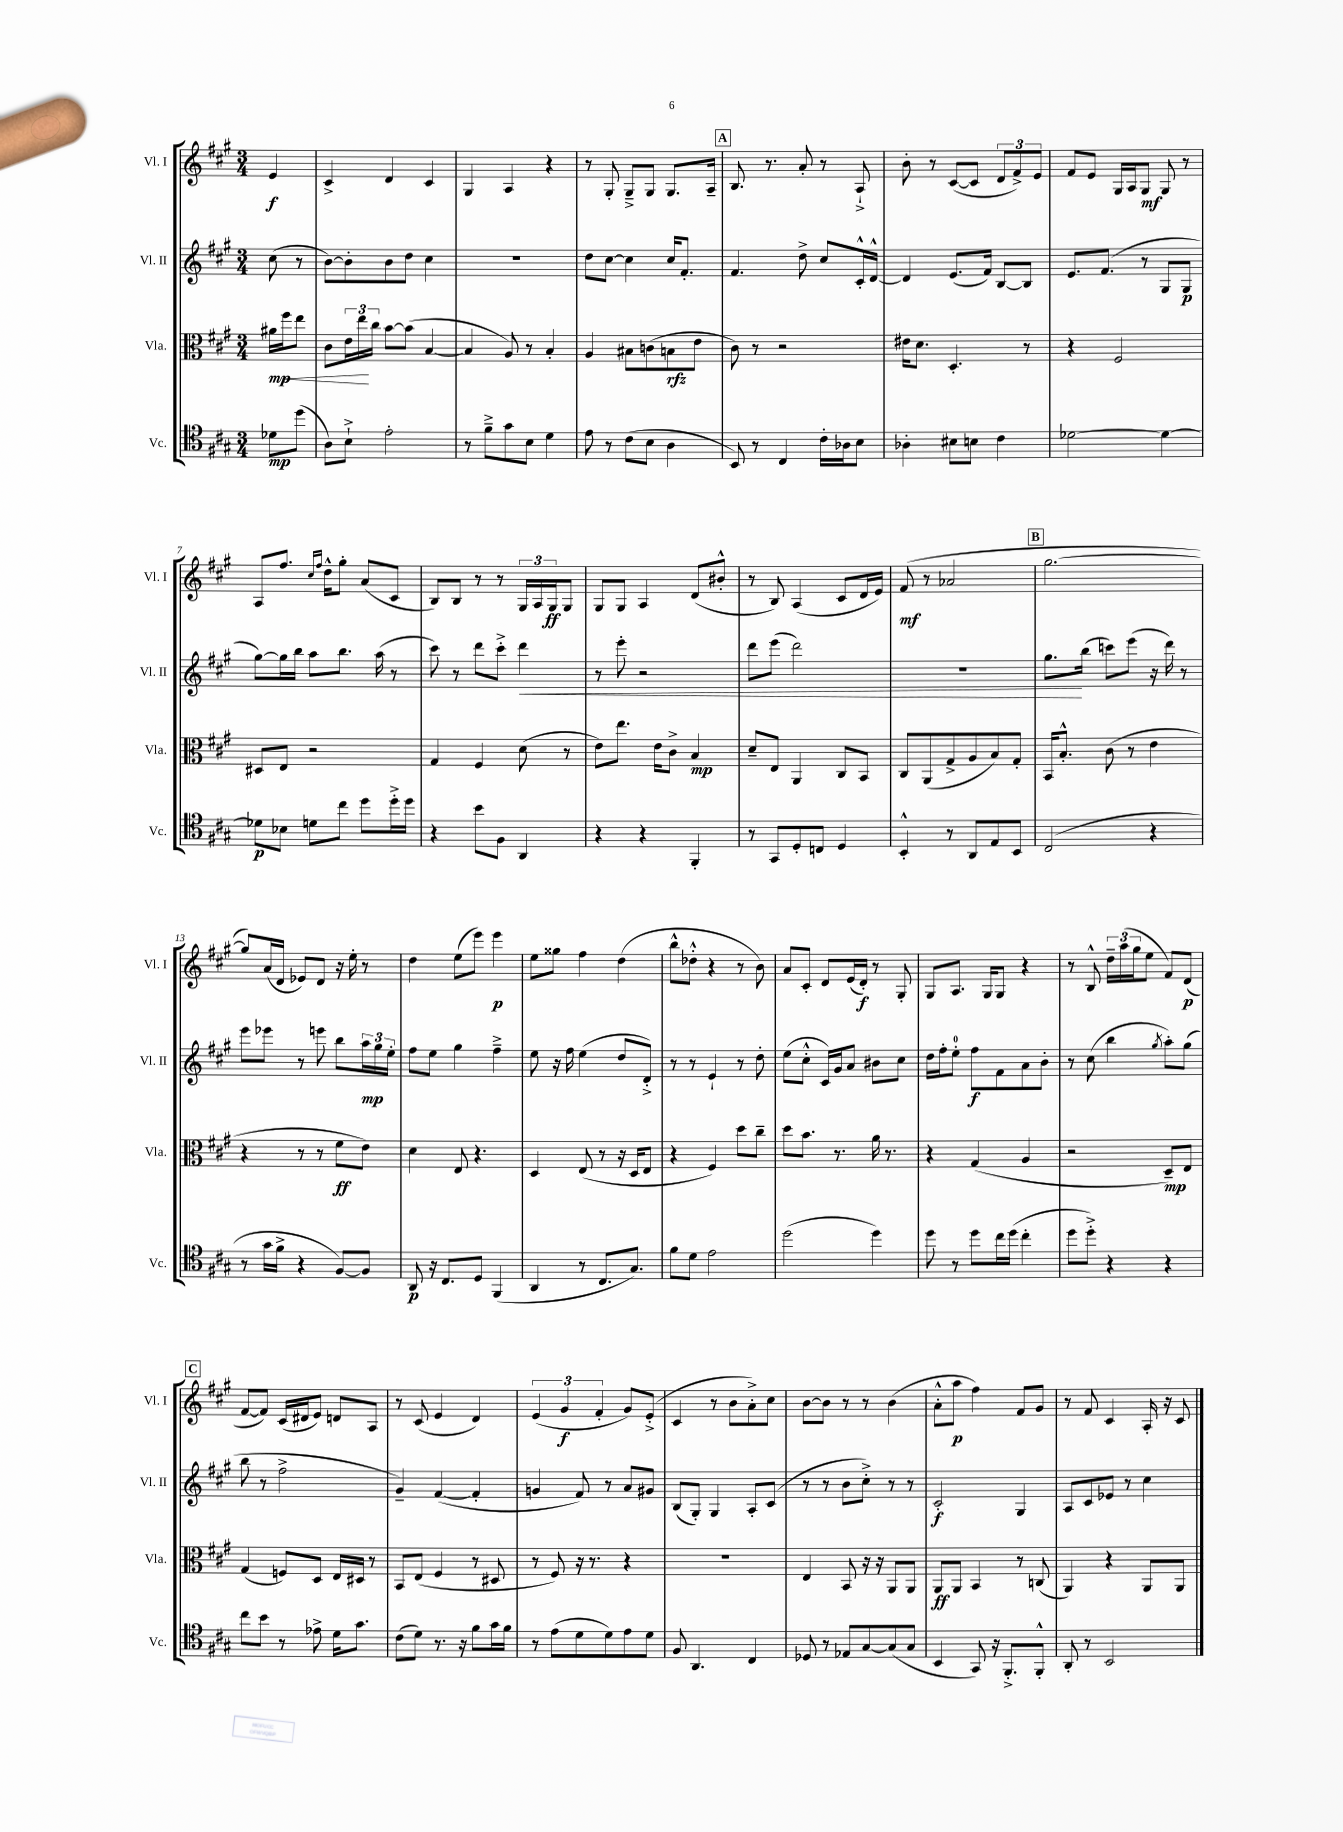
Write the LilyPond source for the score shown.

<<
\new StaffGroup <<
\new Staff = "s0" \with { instrumentName = "Vl. I" shortInstrumentName = "Vl. I" } {
    \clef treble \key a \major \numericTimeSignature \time 3/4 \partial 4
    e'4\f |
    cis'4-> d'4 cis'4 |
    gis4 a4 r4 |
    r8 gis8-. gis8---> gis8 gis8. a16-- |
    \mark \markup { \box "A" } b8. r8. a'8-. r8 a8-!-> |
    b'8-. r8 cis'8~( cis'8 \tuplet 3/2 { d'8 fis'8->) e'8 } |
    fis'8 e'8 gis16 a16 gis8\mf gis8 r8 |
    a8 fis''8. \grace { cis''16 fis''16 } d''16-^ gis''8-. a'8( cis'8 |
    b8) b8 r8 r8 \tuplet 3/2 { gis16 a16 gis16\ff } gis8 |
    gis8 gis8 a4 d'8( bis'8-.-^ |
    r8 b8) a4( cis'8 d'16 e'16) |
    fis'8\mf( r8 aes'2 |
    \mark \markup { \box "B" } gis''2.~ |
    gis''8) a'16( d'16 ees'8) d'8 r16 e''16-. r8 |
    d''4 e''8( e'''8) e'''4\p |
    e''8 gisis''8 fis''4 d''4( |
    b''8-^ des''8-.-^ r4 r8 b'8) |
    a'8 cis'8-. d'8 e'16( d'16-.\f) r8 gis8-. |
    gis8 a8. gis16 gis8 r4 |
    r8 b8-^ \tuplet 3/2 { d''16-- a''16( gis''16 } e''8 fis'8) d'8\p( |
    \mark \markup { \box "C" } fis'8~ fis'8) cis'16( dis'16 e'8) d'8 a8 |
    r8 cis'8( e'4 d'4) |
    \tuplet 3/2 { e'4( gis'4\f fis'4-. } gis'8) e'8-.->( |
    cis'4 r8 b'8 a'8-.->) cis''8 |
    b'8~ b'8 r8 r8 b'4( |
    a'8-.-^ a''8\p fis''4) fis'8 gis'8 |
    r8 fis'8 cis'4 a16-. r16 cis'8 \bar "|." |
}
\new Staff = "s1" \with { instrumentName = "Vl. II" shortInstrumentName = "Vl. II" } {
    \clef treble \key a \major \numericTimeSignature \time 3/4 \partial 4
    cis''8( r8 |
    b'8~) b'8-. b'8 d''8 cis''4 |
    R2. |
    d''8 cis''8~ cis''4 cis''16 fis'8.-. |
    \mark \markup { \box "A" } fis'4. d''8-> cis''8 cis'16-.-^ d'16~-^ |
    d'4 e'8.( fis'16) b8~ b8 |
    e'8. fis'8.( r8 gis8 gis8\p |
    gis''8~) gis''16 b''16 a''8 b''8. a''16( r8 |
    cis'''8) r8 d'''8 cis'''8-.-> d'''4\< |
    r8 e'''8-. r2 |
    d'''8 e'''8( d'''2) |
    R2. |
    \mark \markup { \box "B" } gis''8.\! b''16( c'''8) e'''8( r16 d'''16) r8 |
    e'''8 ees'''8 r8 e'''8 b''8 \tuplet 3/2 { a''16\mp gis''16 e''16-. } |
    fis''8 e''8 gis''4 fis''4---> |
    e''8 r16 fis''16 e''4( d''8 d'8-.->) |
    r8 r8 e'4-! r8 d''8-. |
    e''8( cis''8-.-^ cis'16) gis'16 a'8 bis'8 cis''8 |
    d''16 fis''16-. e''8-0-. fis''8\f fis'8 a'8 b'8-. |
    r8 cis''8( b''4 \acciaccatura { gis''8 } a''8-.) gis''8( |
    \mark \markup { \box "C" } b''8 r8 fis''2-> |
    gis'4--) fis'4~( fis'4-. |
    g'4 fis'8) r8 a'8 gis'8 |
    b8( gis8-.) gis4 a8-. cis'8( |
    r8 r8 b'8 cis''8-.->) r8 r8 |
    cis'2-.\f gis4 |
    a8 cis'8 ees'8 r8 cis''4 \bar "|." |
}
\new Staff = "s2" \with { instrumentName = "Vla." shortInstrumentName = "Vla." } {
    \clef alto \key a \major \numericTimeSignature \time 3/4 \partial 4
    ais'16\mp fis''16\< e''8 |
    cis'8 \tuplet 3/2 { e'16 e''16\! cis''16 } b'8~ b'8( b4~ |
    b4 a8) r8 b4-. |
    a4 bis8 c'8( b8\rfz e'8 |
    \mark \markup { \box "A" } cis'8) r8 r2 |
    eis'16 d'8. d4.-. r8 |
    r4 fis2 |
    dis8 e8 r2 |
    gis4 fis4 d'8( r8 |
    e'8) e''8. e'16 cis'8-> b4\mp |
    d'8-- e8 a,4 cis8 b,8 |
    cis8 a,8( gis8-> a8 b8) gis8-. |
    \mark \markup { \box "B" } b,16 b8.-.-^ cis'8( r8 e'4 |
    r4 r8 r8 fis'8\ff e'8) |
    d'4 e8 r4. |
    d4 e8( r8 r16 d16 e8 |
    r4 fis4) d''8 cis''8-- |
    d''8 b'8. r8. a'16 r8. |
    r4 gis4( a4 |
    r2 d8--\mp) e8 |
    \mark \markup { \box "C" } gis4( f8) d8 e16 dis16 r8 |
    b,8 e8( fis4 r8 dis8 |
    r8 fis8) r16 r8. r4 |
    R2. |
    e4 b,8 r16 r16 a,8 a,8 |
    a,8\ff a,8 b,4 r8 c8( |
    a,4) r4 a,8 a,8 \bar "|." |
}
\new Staff = "s3" \with { instrumentName = "Vc." shortInstrumentName = "Vc." } {
    \clef tenor \key a \major \numericTimeSignature \time 3/4 \partial 4
    des'8\mp d''8( |
    a8) b8-!-> e'2-. |
    r8 fis'8---> gis'8 b8 d'4 |
    e'8 r8 cis'8( b8 a4 |
    \mark \markup { \box "A" } b,8) r8 cis4 cis'16-. aes16 b8 |
    aes4-. bis8 b8 cis'4 |
    des'2~ des'4~ |
    des'8\p bes8 d'8 cis''8 d''8 d''16-.-> d''16 |
    r4 b'8 fis8 a,4 |
    r4 r4 fis,4-. |
    r8 gis,8 d8-. c8 d4 |
    b,4-.-^ r8 a,8 e8 b,8 |
    \mark \markup { \box "B" } cis2( r4 |
    r8 gis'16 fis'16-> r4 fis8~) fis8 |
    a,8\p r16 cis8. d8 fis,4( |
    a,4 r8 cis8. gis8.) |
    fis'8 d'8 e'2 |
    d''2( d''4) |
    d''8 r8 d''8 cis''16 d''16( cis''4-. |
    d''8 d''8-.->) r4 r4 |
    \mark \markup { \box "C" } cis''8 b'8 r8 ees'8-> d'16 gis'8. |
    cis'8( d'8) r8. r16 fis'8 gis'16 fis'16 |
    r8 e'8( d'8 d'8) e'8 d'8 |
    fis8 a,4. cis4 |
    des8 r8 ees8 gis8~ gis8( gis8 |
    b,4 gis,8) r16 fis,8.-.-> fis,8-.-^ |
    a,8-. r8 b,2 \bar "|." |
}
>>
>>
